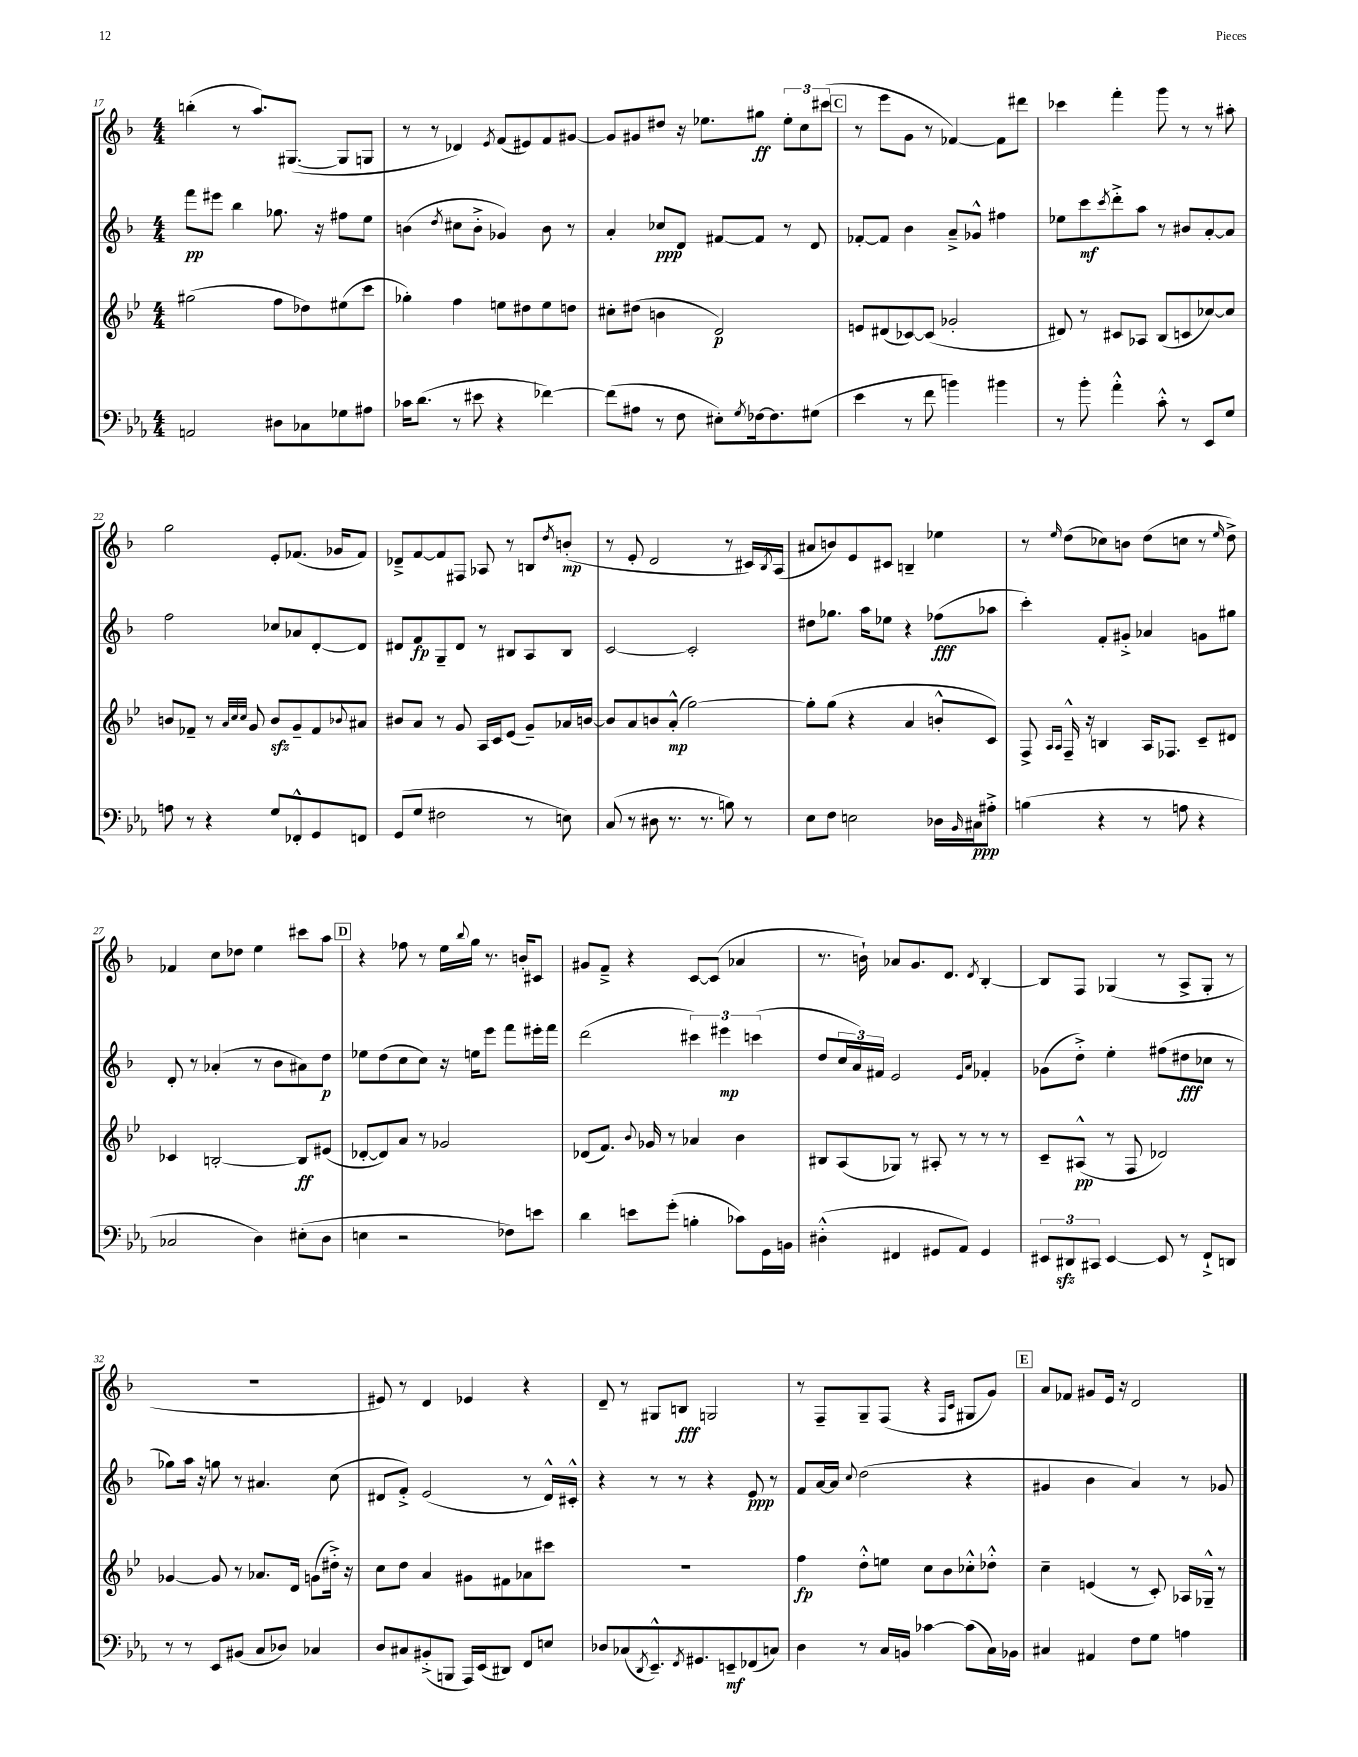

**kern	**kern	**kern	**kern
*staff4	*staff3	*staff2	*staff1
*clefF4	*clefG2	*clefG2	*clefG2
*k[b-e-a-]	*k[b-e-]	*k[b-]	*k[b-]
*M4/4	*M4/4	*M4/4	*M4/4
2AA	(2gg#	8fff	(4bb'
.	.	8eee#	.
.	.	4bb-	8r
.	.	.	8.aa)
8D#	8ff	8.gg-	.
.	.	.	([8.G#
8C-	8dd-)	.	.
.	.	16r	.
8G-	(8ee#	8ff#	8G#]
8A#	8ccc	8ee	8G
=	=	=	=
16c-	4gg-')	(4b	8r
(8.d	.	.	.
.	.	.	8r
.	.	8qdd	.
8r	4ff	8cc#	4d-)
8e#	.	8b'^	.
.	.	.	8qe
4r	8ee	4g-)	(8f
.	8dd#	.	8e#)
[4f-)	8ee	8b	8f
.	8dd	8r	[8g#
=	=	=	=
(8f-]	8cc#'	4a'	8g#]
8A#	(8dd#	.	8g#
8r	4b	8cc-	8dd#
8F	.	8d	16r
.	.	.	8.ee-
8E#')	2d)	[8f#	.
8qG	.	.	.
[16F-	.	8f#]	8gg#
8.F-]	.	.	.
.	.	8r	12ee-'
.	.	.	12cc
(8G#	.	8d	.
.	.	.	(12ccc#
=	=	=	=
4e-	8e	[8f-'	8r
.	(8d#	8f-]	8eee
8r	[8c-)	4b-	8g
8f	(8c-]	.	8r
4b)	2g-'	8a~^	[4f-)
.	.	8g-^^	.
4b#	.	4ff#	8f-]
.	.	.	8ddd#
=	=	=	=
8r	8d#)	8ee-	4ccc-
8b-'	8r	8ccc	.
.	.	8qccc	.
4a-'^^	8c#	8ddd'^	4fff'
.	8A-	8aa	.
8c'^^	(8B-	8r	8ggg
8r	8c	8b#	8r
8EE-	[8cc-)	[8a'	8r
8G	8cc-]	8a]	8aa#'
=	=	=	=
8A	8b	2ff	2gg
8r	8f-~	.	.
4r	8r	.	.
.	32qqa	.	.
.	32qqcc	.	.
.	32qqcc	.	.
.	8g	.	.
8G	8b	8cc-	8e'
8FF-'^^	8g~	8a-	(8.f-
8GG	8f-	[8d'	.
.	.	.	16g-
.	8qqb-	.	.
8FF	8a#	8d]	8f-)
=	=	=	=
(8GG	8b#	8d#	8d-~^
8G	8a	8f	[8f
2F#	8r	8G~	8f]
.	8g	8d#	8F#
.	16A	8r	8A-
.	16c	.	.
.	(8e-	8B#	8r
8r	8g~)	8A	8B
.	.	.	8qdd
8E)	16a-	8B#	(8b'
.	[16b	.	.
=	=	=	=
(8C	8b]	[2c	8r
8r	8a	.	8e'
8D#	8b	.	2d
8.r	(8a'^^	.	.
.	[2gg)	2c']	.
8.r	.	.	.
8B)	.	.	8r
8r	.	.	16c#)
.	.	.	8qB-
.	.	.	(16A
=	=	=	=
8E-	8gg']	8dd#	8a#
8F	(8gg	8.gg-	8b)
2E	4r	.	8e
.	.	16aa	.
.	.	8ee-	8c#
.	4a	4r	4B~
16D-	8b'^^	(8ff-	4ee-
16qqBB-	.	.	.
16C#	.	.	.
8A#'^	8c)	8aa-	.
=	=	=	=
(4B	8F^	4ccc')	8r
.	16qqA	.	.
.	16qqA	.	16qqee
.	16F~^^	.	(8dd
.	16r	.	.
4r	4B	8f'	8cc-)
.	.	8g#'^	8b
8r	16A	4a-	(8dd
.	8.F-	.	.
8A	.	.	8cc
4r	8c~	8g	8r
.	.	.	16qqee
.	8d#	8gg#	8dd^)
=	=	=	=
2C-	4c-	8d'	4f-
.	.	8r	.
.	[2B'	(4a-'	8cc
.	.	.	8dd-
4D)	.	8r	4ee
.	.	8b-	.
(8E#'	8B]	8a#)	8ccc#
8D	(8e#	8dd	8aa
=	=	=	=
4E	[8d-'	8ee-	4r
.	8d-])	(8dd	.
2r	8a	8cc	8ff-
.	8r	8cc)	8r
.	2g-	16r	16ee
.	.	.	8qqbb-
.	.	16ee	16gg
.	.	8eee	8.r
8F-)	.	8fff	.
.	.	.	16b'
8e	.	16eee#'	8c#
.	.	16fff	.
=	=	=	=
4d	(8d-	(2ddd	8g#
.	8.f)	.	8f~^
8e	.	.	4r
.	8qqb-	.	.
.	16g-	.	.
(8g'	8r	.	.
4B'	4a-	6ccc#)	[8c
.	.	.	(8c]
.	.	6eee#	.
8c-)	4b-	.	4a-
.	.	(6ccc	.
16GG	.	.	.
16BB	.	.	.
=	=	=	=
(4D#'^^	8B#	8dd	8.r
.	(8A	24cc	.
.	.	24a)	.
.	.	.	16b`)
.	.	24f#	.
4FF#	8G-)	2e	8a-
.	8r	.	8.g
8GG#	8A#'	.	.
.	.	.	8.d
8AA-)	8r	.	.
.	.	16qqe	.
.	.	16qqa	8qd
4GG#	8r	4f-'	[4B-'
.	8r	.	.
=	=	=	=
12EE#	8c~	(8g-	8B-]
12DD#	.	.	.
.	(8A#^^	8dd'^)	8F
12CC#	.	.	.
[4EE#	8r	4ee'	(4G-
.	8F	.	.
8EE#]	2d-)	(8ff#	8r
8r	.	8dd#	8A^
8FF`^	.	8cc-	8G-'
8DD	.	8r	8r
=	=	=	=
8r	[4g-	8gg-)	1r
8r	.	16aa	.
.	.	16r	.
8EE-	8g-]	8gg	.
(8BB#	8r	8r	.
8C	8.a-	4.a#	.
8D-)	.	.	.
.	16d	.	.
4C-	(8g	.	.
.	16dd#'^)	(8cc	.
.	16r	.	.
=	=	=	=
8D	8cc	8d#	8e#)
8C#	8dd	8f'^)	8r
(8BB#'^	4a	(2e	4d
8BBB	.	.	.
16AAA-)	8g#	.	4e-
(16EE-	.	.	.
8DD#)	8f#	.	.
8FF	8a-	8r	4r
8E	8ccc#	16d#^^)	.
.	.	16c#'^^	.
=	=	=	=
8D-	1r	4r	8d~
(8C-	.	.	8r
8qDD	.	.	.
8.EE-~^^)	.	8r	8G#
.	.	8r	8B
8qFF	.	.	.
8.GG#	.	.	.
.	.	4r	2G
8EE~	.	.	.
(8FF-	.	8e	.
8C)	.	8r	.
=	=	=	=
4D	4ff	8f	8r
.	.	[16a	8F~
.	.	16a]	.
.	.	8qqcc	.
8r	8dd'^^	(2dd	8G~
16C	8ee	.	(8F
16BB	.	.	.
[4c-	8cc	.	4r
.	8b-	.	.
.	.	.	16qqF
.	.	.	16qqc
(8c-]	8cc-'^^	4r	8G#
16C)	8dd-'^^	.	8g)
16BB-	.	.	.
=	=	=	=
4C#	4cc~	4g#	8a
.	.	.	8f-
4AA#	(4e	4b-	8g#
.	.	.	16e
.	.	.	16r
8F	8r	4a)	2d
8G	8c')	.	.
4A	16A-	8r	.
.	16G-~^^	.	.
.	8r	8g-	.
==	==	==	==
*-	*-	*-	*-
